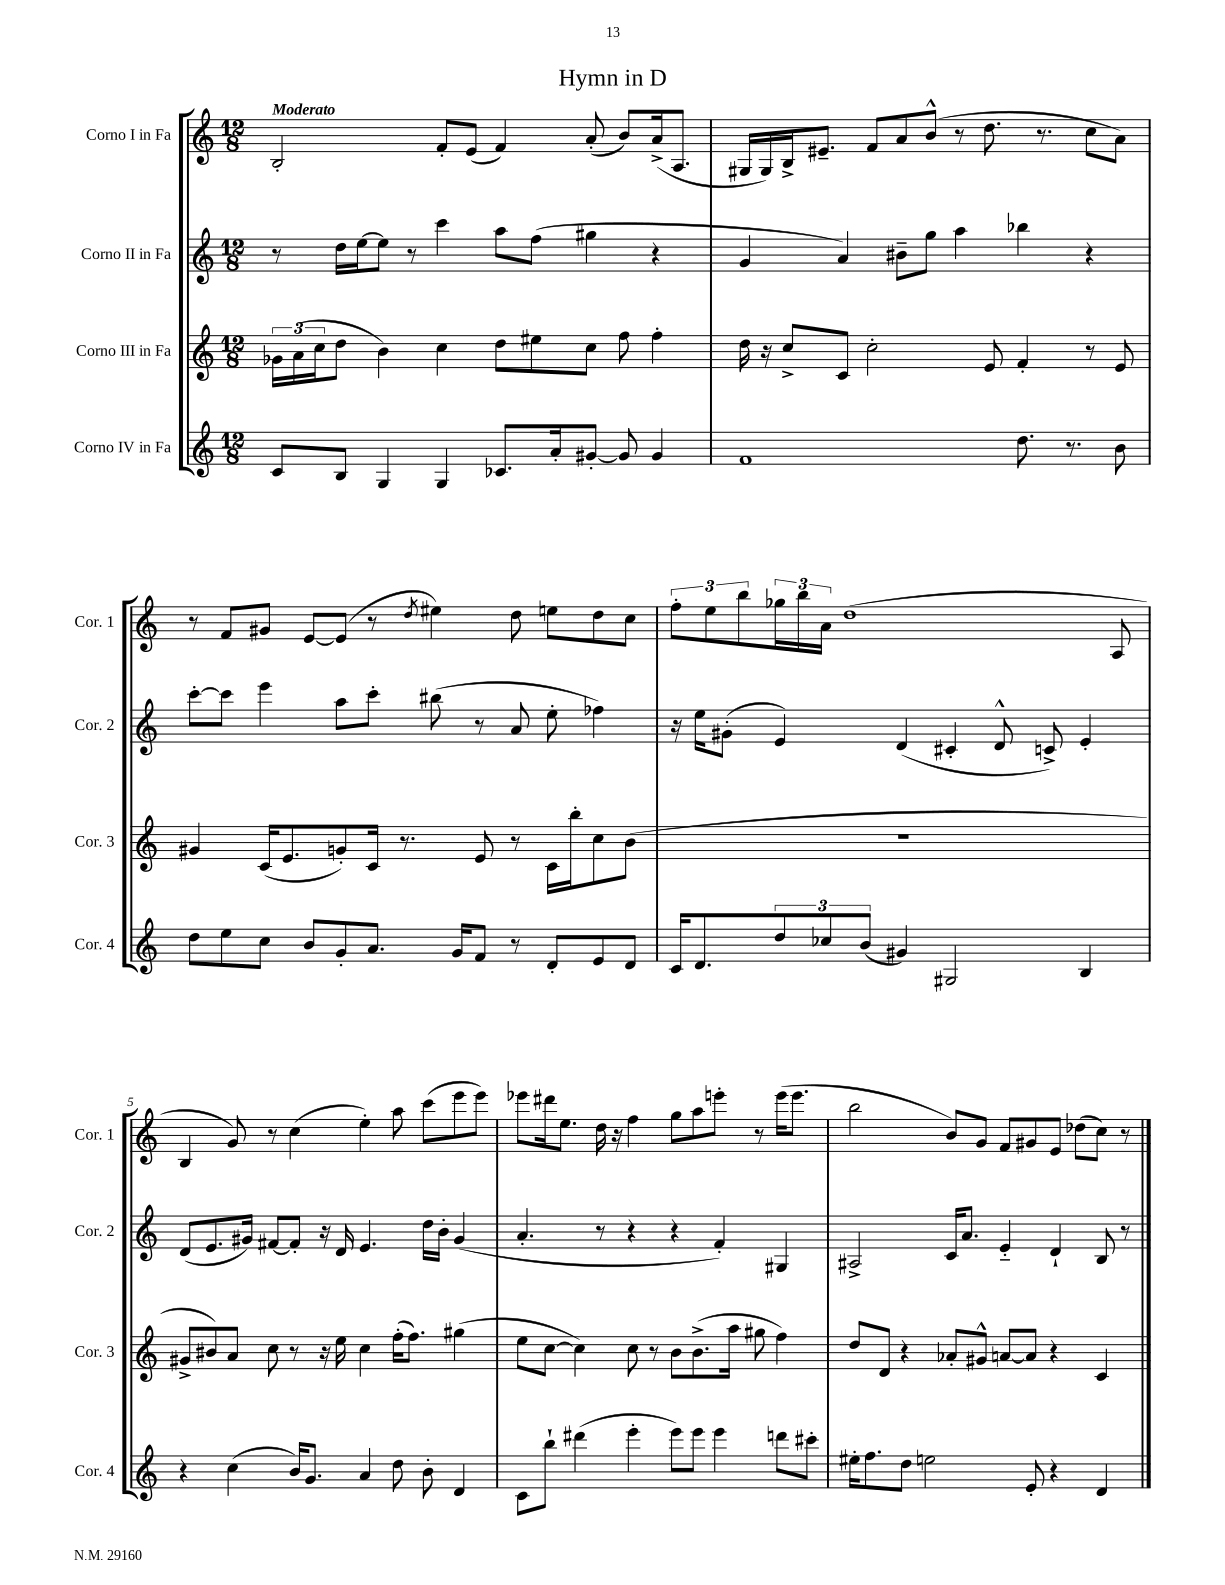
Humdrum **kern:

**kern	**kern	**kern	**kern
*part4	*part3	*part2	*part1
*staff4	*staff3	*staff2	*staff1
*I"Corno IV in Fa	*I"Corno III in Fa	*I"Corno II in Fa	*I"Corno I in Fa
*I'Cor. 4	*I'Cor. 3	*I'Cor. 2	*I'Cor. 1
*clefG2	*clefG2	*clefG2	*clefG2
*k[]	*k[]	*k[]	*k[]
*M12/8	*M12/8	*M12/8	*M12/8
=1	=1	=1	=1
!	!	!	!LO:TX:a:B:t=Moderato
8c/L	24g-X\LL	8r	2B'/
.	(24a\	.	.
.	24cc\J	.	.
8B/J	8dd\J	16dd\LL	.
.	.	[16ee\J	.
4G/	4b\)	8ee\J]	.
.	.	8r	.
4G/	4cc\	4ccc\	8f'/L
.	.	.	(8e/J
8.c-X/L	8dd\L	8aa\L	4f/)
.	8ee#X\	(8ff\J	.
16a'/k	.	.	.
[8g#X'/J	8cc\J	4gg#X\	(8a'/
8g#/]	8ff\	.	8b/L)
4g#/	4ff'\	4r	(16a^/k
.	.	.	8.A/J
=2	=2	=2	=2
1f	16dd\	4g/	16G#X/LL
.	16r	.	16G#/)
.	8cc^/L	.	16B^/J
.	.	.	8.e#X~/J
.	8c/J	4a/)	.
.	2cc'\	.	8f/L
.	.	8b#X~\L	8a/
.	.	8gg\J	(8b^^/J
.	.	4aa\	8r
.	8e/	.	8.dd\
8.dd\	4f'/	4bb-X\	.
.	.	.	8.r
8.r	.	.	.
.	8r	4r	8cc\L
8b\	8e/	.	8a\J)
!!LO:LB:g=z
=3	=3	=3	=3
8dd\L	4g#X/	[8ccc'\L	8r
8ee\	.	8ccc\J]	8f/L
8cc\J	(16c/KL	4eee\	8g#X/J
.	8.e/	.	.
8b/L	.	.	[8e/L
8g'/	8gn'/)	8aa\L	(8e/J]
8.a/J	16c/Jk	8ccc'\J	8r
.	8.r	.	.
.	.	.	8qdd/
.	.	(8bb#X\	4ee#X\)
16g/KL	.	.	.
8f/J	8e/	8r	.
8r	8r	8a/	8dd\
8d'/L	16c\LL	8ee'\	8een\L
.	16bb'\J	.	.
8e/	8cc\	4ff-X\)	8dd\
8d/J	(8b\J	.	8cc\J
=4	=4	=4	=4
16c/KL	1.r	16r	12ff'\L
8.d/	.	16ee\KL	.
.	.	.	12ee\
.	.	(8g#X'\J	.
.	.	.	12bb\
12dd/	.	4e/)	24gg-X\L
.	.	.	24bb\
12cc-X/	.	.	24a\JJ
.	.	.	(1dd
(12b/J	.	.	.
4g#X/)	.	(4d/	.
2G#X/	.	4c#X'/	.
.	.	8d^^/	.
.	.	8cn^/)	.
4B/	.	4e'/	.
.	.	.	8A/
!!LO:LB:g=z
=5	=5	=5	=5
4r	8g#X^/L	(8d/L	4B/
.	8b#X/)	8.e/	.
(4cc\	8a/J	.	8g/)
.	.	16g#X/Jk)	.
.	8cc\	[8f#X/L	8r
16b/KL)	8r	8f#'/J]	(4cc\
8.g/J	.	.	.
.	16r	16r	.
.	16ee\	16d/	.
4a/	4cc\	4.e/	4ee'\)
8dd\	(16ff'\KL	.	8aa\
.	8.ff\J)	.	.
8b'\	.	16dd\LL	(8ccc\L
.	.	16b'\JJ	.
4d/	(4gg#X\	(4g#/	8eee\
.	.	.	8eee\J)
=6	=6	=6	=6
8c\L	8ee\L	4.a'/	8eee-X\L
8bb`\J	[8cc\J	.	16ddd#X\k
.	.	.	8.ee\J
(4ddd#X\	4cc\])	.	.
.	.	8r	16dd\
.	.	.	16r
4eee'\	8cc\	4r	4ff\
.	8r	.	.
8eee\L)	8b\L	4r	8gg\L
8eee\J	(8.b^\	.	8aa\
4eee\	.	4f'/)	8eeen'\J
.	16aa\Jk	.	.
.	8gg#X\	.	8r
8dddn\L	4ff\)	4G#X/	(16eee\KL
.	.	.	8.eee\J
8ccc#X'\J	.	.	.
=7	=7	=7	=7
16ee#X'\KL	8dd/L	2A#X^/	2bb\
8.ff\	.	.	.
.	8d/J	.	.
8dd\J	4r	.	.
2een\	.	.	.
.	8a-X'/L	16c/KL	8b/L)
.	.	8.a/J	.
.	8g#X^^/J	.	8g/J
.	[8an/L	4e/	8f/L
8e'/	8a/J]	.	8g#X/
4r	4r	4d`/	8e/J
.	.	.	(8dd-X\L
4d/	4c/	8B/	8cc\J)
.	.	8r	8r
==	==	==	==
*-	*-	*-	*-
